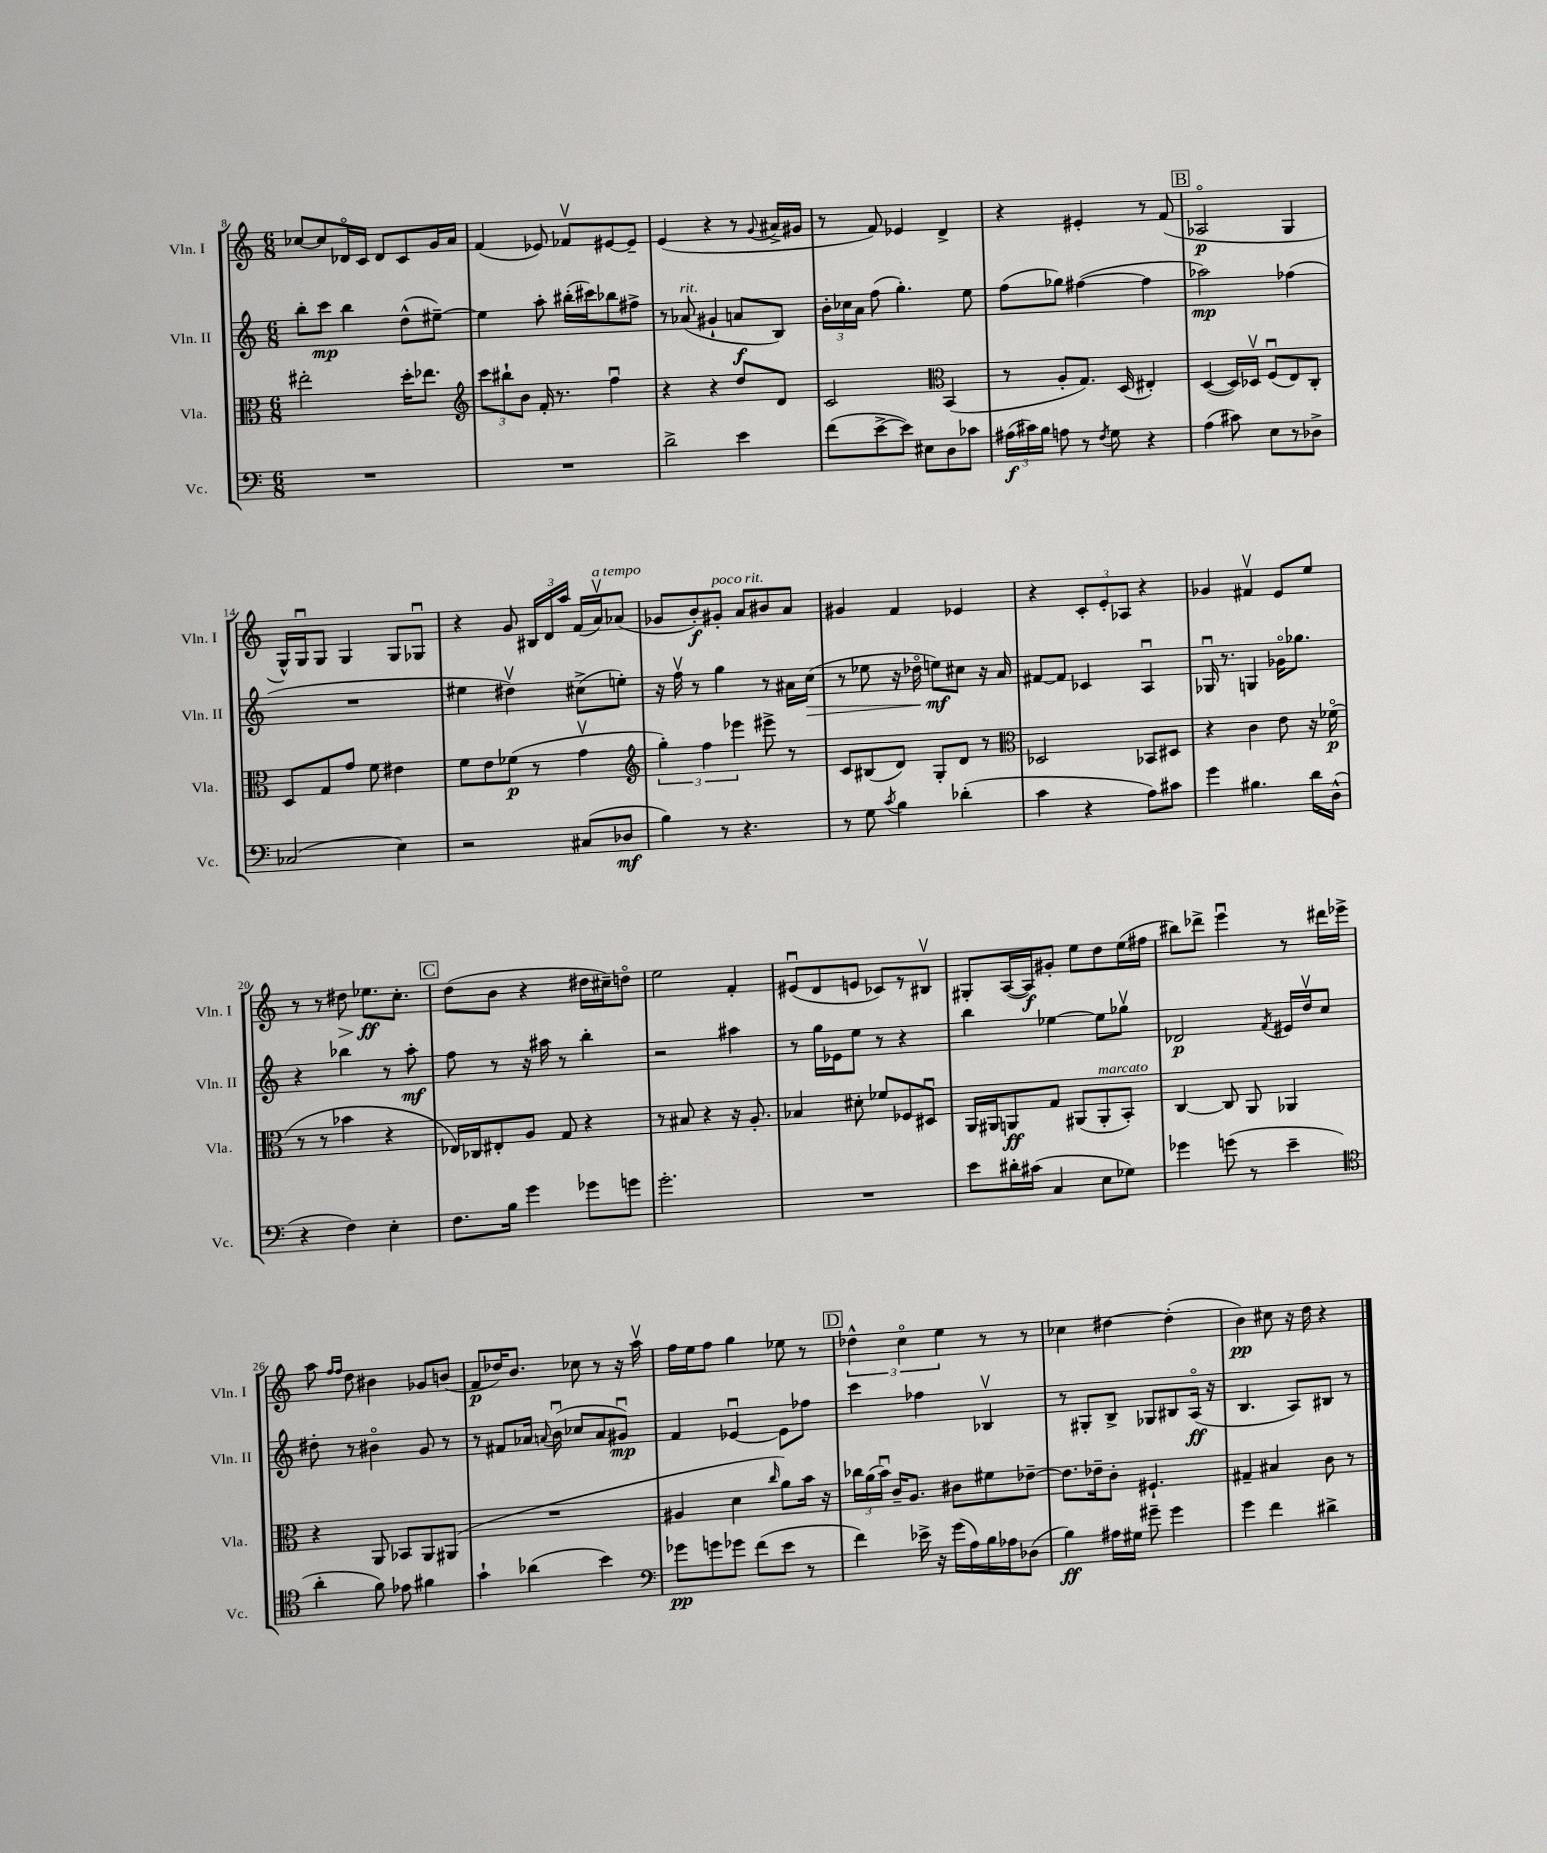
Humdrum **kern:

**kern	**dynam	**kern	**dynam	**kern	**dynam	**kern	**dynam
*part4	*part4	*part3	*part3	*part2	*part2	*part1	*part1
*staff4	*staff4	*staff3	*staff3	*staff2	*staff2	*staff1	*staff1
*I"Vc.	*	*I"Vla.	*	*I"Vln. II	*	*I"Vln. I	*
*I'Vc.	*	*I'Vla.	*	*I'Vln. II	*	*I'Vln. I	*
*clefF4	*	*clefC3	*	*clefG2	*	*clefG2	*
*k[]	*	*k[]	*	*k[]	*	*k[]	*
*M6/8	*	*M6/8	*	*M6/8	*	*M6/8	*
=8	=8	=8	=8	=8	=8	=8	=8
2.r	.	2ee#X'\	.	8bb'\L	.	[8cc-X/L	.
.	.	.	.	8ccc\J	mp	8cc-/]	.
.	.	.	.	4bb\	.	16d-X/L	.
.	.	.	.	.	.	16c/JJ	.
.	.	.	.	.	.	8d-/L	.
.	.	16dd'\KL	.	(8dd^^\L	.	8c/	.
.	.	8.ee-X\J	.	.	.	.	.
.	.	.	.	[8ee#X~\J)	.	16g/L	.
.	.	.	.	.	.	16a/JJ	.
=9	=9	=9	=9	=9	=9	=9	=9
*	*	*clefG2	*	*	*	*	*
2.r	.	12ccc\L	.	4ee#\]	.	(4f/	.
.	.	12bb#X`\	.	.	.	.	.
.	.	12b\J	.	.	.	.	.
.	.	16f'/	.	8aa'\	.	8e-X/)	.
.	.	8.r	.	.	.	.	.
.	.	.	.	(16bb#X'\LL	.	8f-Xv/L	.
.	.	.	.	16ccc#X\J)	.	.	.
.	.	4ffu\	.	8bb-X\	.	[8e#X/	.
.	.	.	.	8ff#X^\J	.	8e#~/J]	.
=10	=10	=10	=10	=10	=10	=10	=10
2d^\	.	4r	.	8r	.	(4e/	.
!	!	!	!	!LO:TX:a:i:t=rit.	!	!	!
.	.	.	.	(8a-X/	.	.	.
.	.	4r	.	4g#X`/	.	4r	.
4e\	.	8dd/L	.	8an/L	f	8r	.
.	.	.	.	.	.	8qqg/	.
.	.	8d/J	.	8B/J)	.	16a#X^/LL	.
.	.	.	.	.	.	16g#X/JJ	.
=11	=11	=11	=11	=11	=11	=11	=11
(8f\L	.	2c/	.	24b'\LL	.	8r	.
.	.	.	.	24cc-X\	.	.	.
.	.	.	.	24a\JJ	.	.	.
[8e^\	.	.	.	(8ff\	.	8f/)	.
8e\J])	.	.	.	4.gg'\)	.	4e-X/	.
8E#X\L	.	.	.	.	.	.	.
*	*	*clefC3	*	*	*	*	*
8D\	.	(4BB/	.	.	.	4d^/	.
8c-X\J	.	.	.	8ee\	.	.	.
=12	=12	=12	=12	=12	=12	=12	=12
(24A#X\LL	f	8r	.	(8ff\L	.	4r	.
24c#X\)	.	.	.	.	.	.	.
24B\JJ	.	.	.	.	.	.	.
8An\	.	8A'/L	.	8gg-X\J)	.	.	.
8r	.	8.G/J)	.	([4ff#X\	.	4e#X'/	.
8qF/	.	.	.	.	.	.	.
8G\	.	.	.	.	.	.	.
.	.	(16D/	.	.	.	.	.
4r	.	4E#X'/)	.	4ff#\]	.	8r	.
.	.	.	.	.	.	(8f/	.
!!LO:REH:place=s1:t=B
=13	=13	=13	=13	=13	=13	=13	=13
(4A\	.	([4D/	.	2aa-X\)	mp	2A-X/	p
8c#X\)	.	16D/LL])	.	.	.	.	.
.	.	16D-Xv/JJ	.	.	.	.	.
8E\L	.	(8Fu/L	.	.	.	.	.
8r	.	8E/)	.	(4ff-X\	.	4G/	.
8D-X^\J	.	8C'/J	.	.	.	.	.
!!LO:LB:g=z
=14	=14	=14	=14	=14	=14	=14	=14
(2C-X/	.	8D/L	.	2.r	.	16G^^/LL)	.
.	.	.	.	.	.	16Gu/J	.
.	.	8G/	.	.	.	8G/J	.
.	.	8g/J	.	.	.	4G/	.
.	.	8f\	.	.	.	.	.
4E\)	.	4e#X\	.	.	.	8G/L	.
.	.	.	.	.	.	8G-Xu/J	.
=15	=15	=15	=15	=15	=15	=15	=15
2r	.	8f\L	.	4ee#X\	.	4r	.
.	.	8e\	.	.	.	.	.
.	.	(8f-X\J	p	4dd#Xv\)	.	8g/	.
.	.	8r	.	.	.	24B#X/LL	.
.	.	.	.	.	.	24d/	.
.	.	.	.	.	.	24aa/JJ	.
(8C#X/L	.	4gv\	.	(8cc#X^\L	.	(16f/LL	.
!	!	!	!	!	!	!LO:TX:a:i:t=a tempo	!
.	.	.	.	.	.	16av/J)	.
8D-X/J	mf	.	.	8een'\J)	.	(8a-X/J	.
=16	=16	=16	=16	=16	=16	=16	=16
*	*	*clefG2	*	*	*	*	*
4B\)	.	6gg'\)	.	16r	.	8g-X/L	.
.	.	.	.	16ffv\	.	.	.
.	.	.	.	8r	.	8b'/)	f
.	.	6ff\	.	.	.	.	.
!	!	!	!	!	!	!LO:TX:a:i:t=poco rit.	!
8r	.	.	.	4gg\	.	8g#X'/J	.
.	.	6eee-X\	.	.	.	.	.
4.r	.	.	.	.	.	8a/L	.
.	.	8eee#X^\	.	8r	.	8b#X/	.
.	.	8r	.	16a#X\LL	.	8a/J	.
!	!	!	!	!	!LO:HP:b	!	!
.	.	.	.	(16cc\JJ	>	.	.
=17	=17	=17	=17	=17	=17	=17	=17
8r	.	8c/L	.	8r	.	4g#X/	.
8G\	.	(8B#X/	.	8ee-X\	.	.	.
8qc/	.	.	.	.	.	.	.
4B\	.	8d/J)	.	16r	.	4f/	.
.	.	.	.	16dd-X\	.	.	.
.	.	8G'/L	.	8een\L)	mf	.	.
(4d-X'\	.	8d/J	.	8cc#X\J	]	4e-X/	.
.	.	8r	.	16r	.	.	.
.	.	.	.	16a/	.	.	.
=18	=18	=18	=18	=18	=18	=18	=18
*	*	*clefC3	*	*	*	*	*
4c\	.	2D-X/	.	[8f#X/L	.	4r	.
.	.	.	.	8f#/J]	.	.	.
4r	.	.	.	4c-X/	.	12c'/L	.
.	.	.	.	.	.	12e'/	.
.	.	.	.	.	.	12A-X/J	.
8A\L)	.	8BB-X/L	.	4Au/	.	4r	.
8c#X\J	.	8D#X/J	.	.	.	.	.
=19	=19	=19	=19	=19	=19	=19	=19
4g\	.	4r	.	16G-Xu/	.	4g-X/	.
.	.	.	.	8.r	.	.	.
4.B#X\	.	4c\	.	4Gn/	.	4f#Xv/	.
.	.	8e\	.	16g-X\KL	.	8e/L	.
.	.	.	.	8.gg-X\J	.	.	.
16d\LL	.	16r	.	.	.	8ee/J	.
(16D^^\JJ	.	(16f-X\	p	.	.	.	.
!!LO:LB:g=z
=20	=20	=20	=20	=20	=20	=20	=20
4r	.	8r	.	4r	.	8r	.
.	.	8r	.	.	.	8r	.
!	!	!	!	!	!	!	!LO:HP:b
4F\)	.	4b-X\	.	4bb-X\	.	8dd#X\	>
.	.	.	.	.	.	8.ee-X\L	ff
4E'\	.	4r	.	8r	.	.	.
.	.	.	.	.	.	8.cc'\J	]
.	.	.	.	8aa'\	mf	.	.
!!LO:REH:place=s1:t=C
=21	=21	=21	=21	=21	=21	=21	=21
8.F\L	.	16E-X/LL)	.	8ff\	.	(8dd\L	.
.	.	16C-X/J	.	.	.	.	.
.	.	8E#X'/	.	8r	.	8b\J	.
16B\Jk	.	.	.	.	.	.	.
4g\	.	8A/J	.	16r	.	4r	.
.	.	.	.	16aa#X\	.	.	.
.	.	8G/	.	8r	.	.	.
8g-X\L	.	4r	.	4bb'\	.	16dd#X\LL	.
.	.	.	.	.	.	16cc#X~\J)	.
8gn\J	.	.	.	.	.	8ddn\J	.
=22	=22	=22	=22	=22	=22	=22	=22
2.g'\	.	8r	.	2r	.	2ee\	.
.	.	8B#X/	.	.	.	.	.
.	.	4r	.	.	.	.	.
.	.	16r	.	4aa#X\	.	4f'/	.
.	.	8.A'/	.	.	.	.	.
=23	=23	=23	=23	=23	=23	=23	=23
2.r	.	4B-X/	.	8r	.	(8e#Xu/L	.
.	.	.	.	16gg\LL	.	8d/	.
.	.	.	.	16e-X\J	.	.	.
.	.	8d#X'\	.	8ee\J	.	8en/J	.
.	.	8f-X/L	.	8r	.	8c-X/L)	.
.	.	8F-X/	.	4r	.	8r	.
.	.	8D#Xu/J	.	.	.	8B#Xv/J	.
=24	=24	=24	=24	=24	=24	=24	=24
8e\L	.	16AA/LL	.	4bb\	.	8G#X'/L	.
.	.	16AA#X/J	.	.	.	.	.
16d#X'\L	.	8AAn/	ff	.	.	([16A/L	.
(16c#X\JJ	.	.	.	.	.	16A/J])	f
4C/	.	8G/J	.	[4ee-X\	.	8g#X'/J	.
.	.	(8AA#X/L	.	.	.	8ee\L	.
!	!	!LO:TX:a:i:t=marcato	!	!	!	!	!
8E\L	.	8AA#'/	.	8ee-\L]	.	8dd\	.
8G-X\J)	.	8BB'/J)	.	8gg-Xv\J	.	(16ee\L	.
.	.	.	.	.	.	16ff#X\JJ	.
=25	=25	=25	=25	=25	=25	=25	=25
4g-X\	.	[4C/	.	2d-X/	p	8bb#X\L)	.
.	.	.	.	.	.	8ddd-X^\J	.
(8gn\	.	8C/]	.	.	.	4eeeu\	.
8r	.	8AA/	.	.	.	.	.
.	.	.	.	8qf/	.	.	.
4e~\	.	4AA-X/	.	16e#X/LL	.	8r	.
.	.	.	.	16ddv/J	.	.	.
.	.	.	.	8cc/J	.	16ddd#X\LL	.
.	.	.	.	.	.	16eee-X^\JJ	.
!!LO:LB:g=z
=26	=26	=26	=26	=26	=26	=26	=26
*clefC4	*	*	*	*	*	*	*
4a'\	.	4r	.	8dd#X'\	.	8aa\	.
.	.	.	.	.	.	16qqff/LL	.
.	.	.	.	.	.	16qqff/JJ	.
.	.	.	.	8r	.	8dd\	.
8f\)	.	8AA/	.	4b#X\	.	4b#X\	.
8e-X\	.	8BB-X/L	.	.	.	.	.
4f#X\	.	8AA/	.	8g/	.	8g-X/L	.
.	.	(8AA#X/J	.	8r	.	(8bn/J	.
=27	=27	=27	=27	=27	=27	=27	=27
4g`\	.	2.r	.	8r	.	8f/L	p
.	.	.	.	8f#X/L	.	16dd-X/K)	.
.	.	.	.	.	.	8.b/J	.
(4a-X\	.	.	.	16a-X/Jk	.	.	.
.	.	.	.	8qqan/	.	.	.
.	.	.	.	(16bu\	.	.	.
.	.	.	.	8cc-X/L	.	8cc-X\	.
4b\)	.	.	.	8a/	.	8r	.
.	.	.	.	8g#Xu/J)	mp	16r	.
.	.	.	.	.	.	16aav\	.
=28	=28	=28	=28	=28	=28	=28	=28
*clefF4	*	*	*	*	*	*	*
8g-X\L	pp	4A#X/	.	4f/	.	16ff\LL	.
.	.	.	.	.	.	16ee\J	.
8gn\	.	.	.	.	.	8ff\J	.
8g-X\J	.	4d\	.	[4e-Xu/	.	4gg\	.
(8f\L	.	.	.	.	.	.	.
.	.	16qqcc/	.	.	.	.	.
8e\J	.	8a\L)	.	8e-\L]	.	8ee-X\	.
8r	.	16b\Jk	.	8ff-X\J	.	8r	.
.	.	16r	.	.	.	.	.
!!LO:REH:place=s1:t=D
=29	=29	=29	=29	=29	=29	=29	=29
4f\)	.	24cc-X\LL	.	4ccc\	.	6dd-X^^\	.
.	.	(24a\	.	.	.	.	.
.	.	24bu\JJ)	.	.	.	.	.
.	.	16c~/KL	.	.	.	.	.
.	.	.	.	.	.	6cc\	.
.	.	8.A/J	.	.	.	.	.
16e-X^\	.	.	.	4ff-X\	.	.	.
16r	.	.	.	.	.	.	.
.	.	.	.	.	.	6ee\	.
(16g\LL	.	8c#X\L	.	.	.	.	.
16A\)	.	.	.	.	.	.	.
16B\	.	8f#X\	.	4B-Xv/	.	8r	.
16A-X\J	.	.	.	.	.	.	.
(8D-X\J	.	[8e-X~\J	.	.	.	8r	.
=30	=30	=30	=30	=30	=30	=30	=30
4B\)	ff	8.e-\L]	.	8r	.	4cc-X\	.
.	.	.	.	8G#X'/L	.	.	.
.	.	16e-X~\k	.	.	.	.	.
16A#X\LL	.	8c'\J	.	8B^/J	.	[4dd#X\	.
16G#X\JJ	.	.	.	.	.	.	.
8g#X~\	.	4.F#X`/	.	8G-X/L	.	.	.
4g#\	.	.	.	8B#X/	.	(4dd#'\]	.
.	.	.	.	(16A/Jk	ff	.	.
.	.	.	.	16r	.	.	.
=31	=31	=31	=31	=31	=31	=31	=31
4g\	.	4G#X~/	.	4.B/	.	4b\)	pp
4f\	.	4B#X/	.	.	.	8cc#X\	.
.	.	.	.	8A/L)	.	16r	.
.	.	.	.	.	.	16dd\	.
4d#X^\	.	8c\	.	8B#X/J	.	4r	.
.	.	8r	.	8r	.	.	.
==	==	==	==	==	==	==	==
*-	*-	*-	*-	*-	*-	*-	*-
